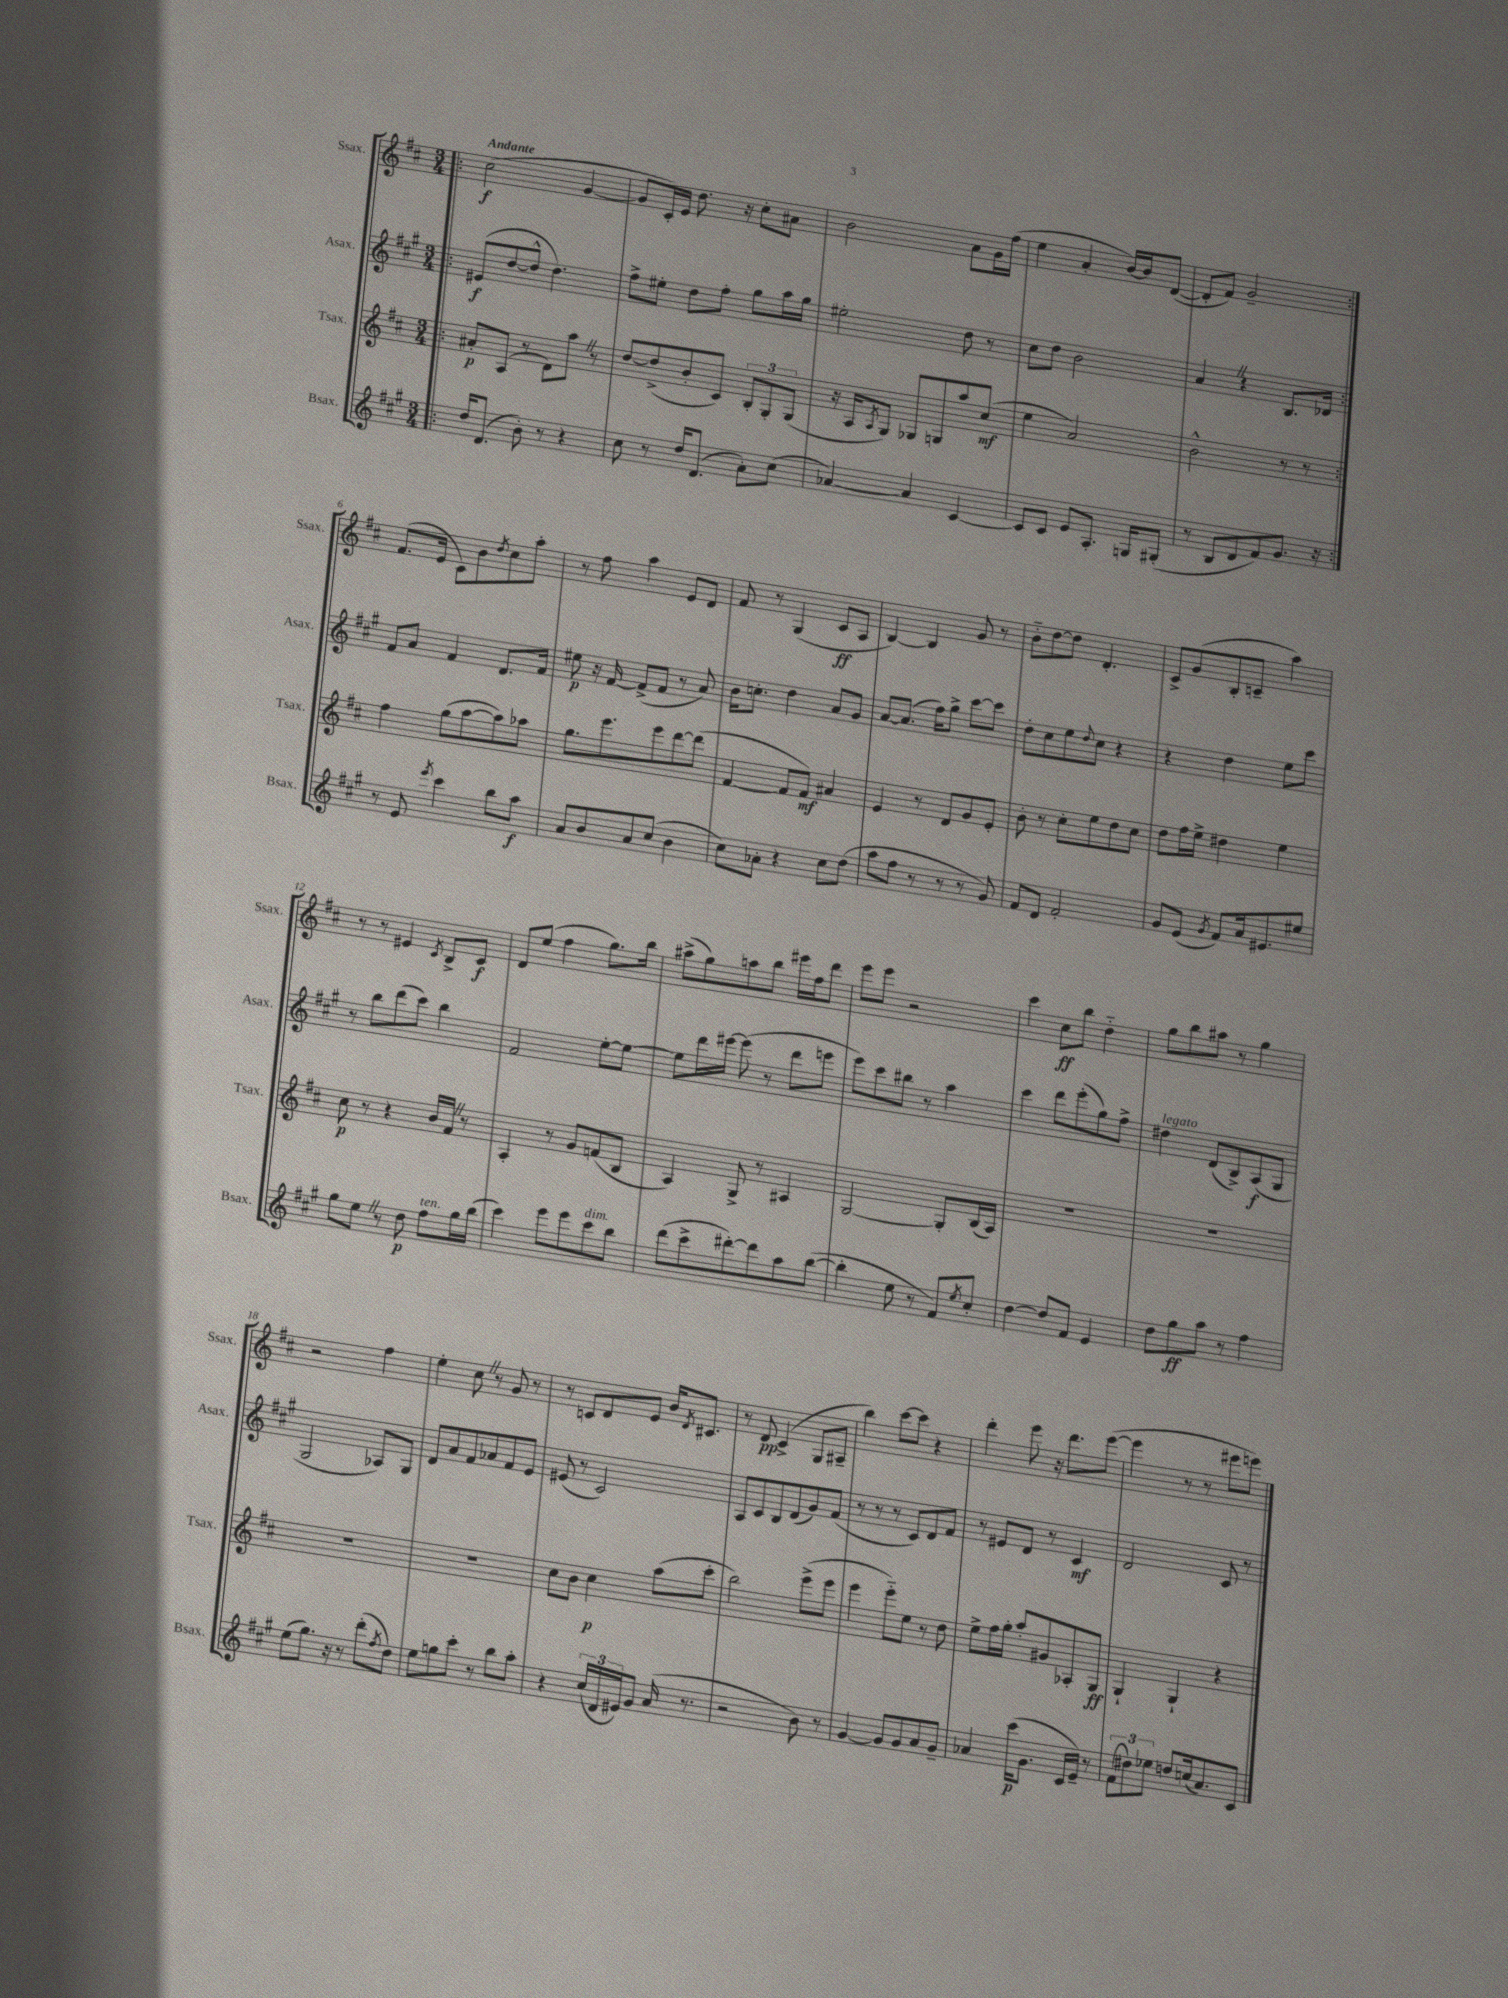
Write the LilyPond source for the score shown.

<<
\new StaffGroup <<
\new Staff = "s0" \with { instrumentName = "Ssax." shortInstrumentName = "Ssax." } {
    \clef treble \key d \major \numericTimeSignature \time 3/4 \tempo "Andante"
    \repeat volta 2 { \bar ".|:" cis''2\f( g'4~ |
    g'8 cis'16-.) e'16 d''8. r16 cis''8-. ais'8 |
    b'2 a'8 g'16 fis''16( |
    e''4 a'4-. b'16~) b'16 d'8~( |
    d'8-. fis'8) g'2-- | }
    fis'8.( e'16 cis'8) b'8 \acciaccatura { d''8 } cis''8 a''8-. |
    r8 fis''8 a''4 e'8 d'8 |
    fis'8 r8 g4( cis'8\ff a8 |
    b4~) b4 g'8 r8 |
    b'8-_ d''8~ d''8 d'4.-. |
    cis'8-> g'8( b8-. c'8-- a''4) |
    r8 r8 eis'4 \acciaccatura { cis'8 } b8-> cis'8\f |
    d'8 e''8( fis''4 g''8.) b''16 |
    ais''8->( g''8) a''8 b''8 eis'''16 fis''16 d'''8 |
    e'''8 e'''8 r2 |
    cis'''4 cis''8\ff b''8 d''4-_ |
    g''8 b''8 ais''8 r8 g''4 |
    r2 fis''4 |
    e''4-. cis''8 \once \override BreathingSign.text = \markup { \musicglyph "scripts.caesura.straight" } \breathe r8 g'8 r8 |
    r8 c'8 d'8 e'8 b'16 \acciaccatura { d'8 } cis'8. |
    r8 d'8\pp cis'4->( g8 ais8-- |
    b''4) cis'''8~ cis'''8 r4 |
    d'''4-. e'''8 r16 d'''8. e'''8~( |
    e'''4 r8 r8 eis'''8 e'''8) \bar "|." |
}
\new Staff = "s1" \with { instrumentName = "Asax." shortInstrumentName = "Asax." } {
    \clef treble \key a \major \numericTimeSignature \time 3/4
    \repeat volta 2 { \bar ".|:" eis'8\f( d''8~ d''8-^ d''4.) |
    fis''8-> eis''8-. d''8 fis''8-. gis''8 a''16 gis''16 |
    eis''2-. d''8 r8 |
    cis''8 d''8 b'2 |
    a'4 \once \override BreathingSign.text = \markup { \musicglyph "scripts.caesura.straight" } \breathe r4 b8. des'16 | }
    fis'8 a'8 fis'4 d'8. fis'16 |
    eis''8\p r16 fis'16~ fis'8->( fis'8 r8 a'8) |
    b'16 c''8.-. d''4 a'8 gis'8 |
    a'8~ a'8.( fis''16) gis''8-> cis'''8~ cis'''8 |
    d''8-. cis''8 e''8 \appoggiatura { d''8 } cis''8 r4 |
    r4 d''4 e''8 cis'''8 |
    r8 b''8 d'''8( cis'''8) b''4 |
    fis'2 e''8~-. e''8~ |
    e''8 d'''16 eis'''16~ eis'''8( r8 d'''8 e'''8 |
    e'''8) cis'''8 bis''8 r8 a''4 |
    cis'''4 d'''8 e'''8-.( gis''8) fis''8-> |
    dis''4^\markup { \italic "legato" } d'8( b8->) a8\f( gis8 |
    gis2 aes8) gis8 |
    d'8 a'8 fis'8 aes'8 fis'8 e'8 |
    eis'8( r8 cis'2) |
    a8 cis'8 b8 d'8( gis'8) fis'8( |
    r8 r8 r8 cis'8) d'8 fis'8 |
    r8 eis'8 d'8 r8 cis'4\mf |
    d'2 cis'8 r8 \bar "|." |
}
\new Staff = "s2" \with { instrumentName = "Tsax." shortInstrumentName = "Tsax." } {
    \clef treble \key d \major \numericTimeSignature \time 3/4
    \repeat volta 2 { \bar ".|:" ais'8-.\p a8( r8 d'8) a''8 \once \override BreathingSign.text = \markup { \musicglyph "scripts.caesura.straight" } \breathe r8 |
    d''8~ d''8->( b'8-. cis'8) \tuplet 3/2 { b8-. g8-. g8( } |
    r16 a16 \acciaccatura { a8 } g8) ges8 g8 a''8 cis''8\mf( |
    e''4 a'2) |
    b'2-^ r8 r8 | }
    fis''4 g''8( a''8~ a''8) aes''8 |
    g''8. e'''8. e'''8 d'''8~ d'''8( |
    fis'4~ fis'8 fis'8\mf) ais'4 |
    e'4 r8 d'8 g'8 e'8-. |
    b'8-. r8 cis''8-. e''8 d''8 cis''8 |
    d''8 fis''16 e''16-> dis''4 e''4 |
    cis''8\p r8 r4 b'16 fis'16 \once \override BreathingSign.text = \markup { \musicglyph "scripts.caesura.straight" } \breathe r8 |
    a4-. r8 g'8 f'8( b8 |
    a4) g8-> r8 ais4 |
    g2~ g8-. b16( a16) |
    R2. |
    R2. |
    R2. |
    R2. |
    cis''8 b'8 cis''4\p a''8( cis'''8-. |
    b''2) e'''8->( e'''8 |
    e'''4 e'''8-_) e''8 r8 d''8 |
    e''8-> fis''16 g''16-. a''8-. gis'8 aes8-. g8\ff |
    g4-! g4-! r4 \bar "|." |
}
\new Staff = "s3" \with { instrumentName = "Bsax." shortInstrumentName = "Bsax." } {
    \clef treble \key a \major \numericTimeSignature \time 3/4
    \repeat volta 2 { \bar ".|:" d''16 d'8.( b'8-.) r8 r4 |
    cis''8 r8 d''16 d'8.( a'8-.) cis''8( |
    aes'4~) aes'4 cis'4~ |
    cis'8 cis'8 e'8 a8.-. g16 gis8-.( |
    r8 b8 d'8 fis'8) gis'8. r16 | }
    r8 e'8 \acciaccatura { e'''8 } cis'''4 b''8 a''8\f |
    a'8 b'8 a'8 cis''8( b'4 |
    cis''8) aes'8-. r4 cis''8 d''8( |
    a''8 fis''8 r8 r8 r8 gis'8) |
    fis'8 d'8 fis'2-. |
    gis'8 e'8( \acciaccatura { gis'8 } fis'8) a'16 eis'8. eis''8 |
    gis''8 e''8 \once \override BreathingSign.text = \markup { \musicglyph "scripts.caesura.straight" } \breathe r8 d''8\p fis''8^\markup { \italic "ten." } gis''16 b''16( |
    cis'''4) e'''8 e'''8 cis'''8^\markup { \italic "dim." } b''8 |
    d'''8( cis'''8-> dis'''8~-.) dis'''8 a''8 b''8~( |
    b''4-. e''8 r8 fis'8) \acciaccatura { e''8 } cis''8-. |
    d''4~ d''8 fis'8 e'4 |
    d''8 gis''8\ff a''8 r8 fis''4 |
    e''8( gis''8.) r16 r8 d'''8-.( \acciaccatura { fis''8 } d''8) |
    e''8 g''8 cis'''8-. r8 b''8 a''8-. |
    r4 \tuplet 3/2 { cis''16( d'16 eis'16) } gis'8 a'16( r8. |
    r2 b'8) r8 |
    gis'4~ gis'8 gis'8 a'8 gis'8-- |
    aes'4 cis'''16\p( gis'8. cis'16 e'16--) r8 |
    \tuplet 3/2 { fis'8( dis''8) ees''8 } d''8 c''16( a'8.) cis'8 \bar "|." |
}
>>
>>
